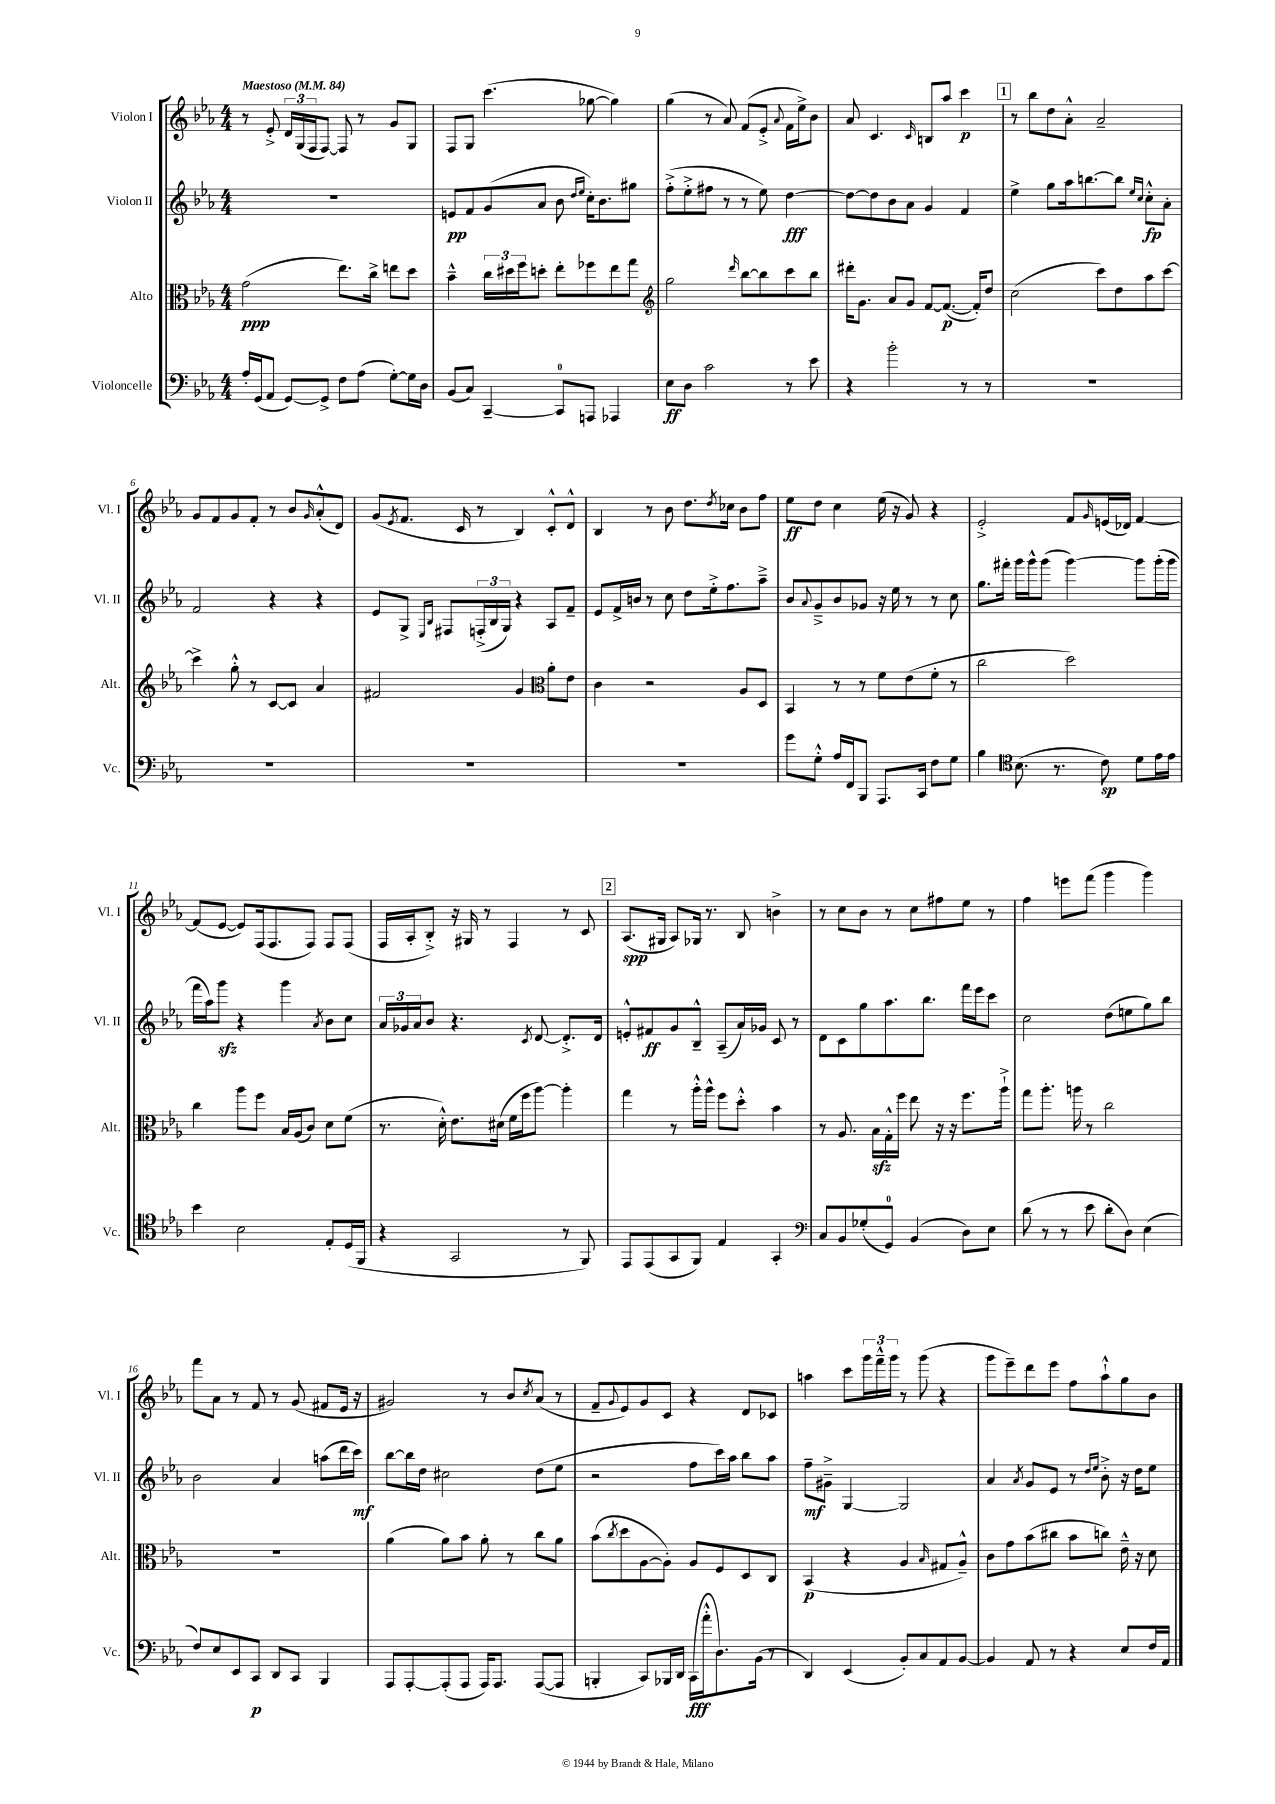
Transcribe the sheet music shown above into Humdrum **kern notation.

**kern	**kern	**kern	**kern
*staff4	*staff3	*staff2	*staff1
*clefF4	*clefC3	*clefG2	*clefG2
*k[b-e-a-]	*k[b-e-a-]	*k[b-e-a-]	*k[b-e-a-]
*M4/4	*M4/4	*M4/4	*M4/4
*MM84	*MM84	*MM84	*MM84
16A-'	(2g	1r	8r
(16GG	.	.	.
8AA-	.	.	8e-'^
[8GG)	.	.	24d
.	.	.	(24G
.	.	.	24F
8GG^]	.	.	[8F)
8F	8.ee-)	.	8F]
(8A-	.	.	8r
.	16cc^	.	.
[8G')	8ee	.	8g
16G]	8dd	.	8G
16D	.	.	.
=	=	=	=
(8BB-	4b-~^^	8e	8F
8C)	.	8f	8G
[4CC~	24cc	(8g	(4.ccc
.	24dd#	.	.
.	24ff	.	.
.	8dd'	8a-	.
8CC]	8ee-'	8b-	.
.	.	16qqdd	.
.	.	16qqee-	.
8AAA	8ff-	16cc')	[8gg-
.	.	8.b-	.
4AAA-	8ee-	.	4gg-])
.	8gg	8gg#	.
=	=	=	=
*	*clefG2	*	*
8E-	2gg	(8ff'^	(4gg
8D	.	8ee-'^	.
2c	.	8ff#	8r
.	.	8r	8a-)
.	16qqddd	.	.
.	[8bb-	8r	(8f
.	8bb-]	8ee-)	8e-'^
.	.	.	8qqa-
8r	8ccc	[4dd	16f
.	.	.	16ee-^)
8e-	8bb-	.	8b-
=	=	=	=
4r	16ddd#'	8dd_	8a-
.	8.g	.	.
.	.	8dd]	4.c
2b-'	8a-	8b-	.
.	8g	8a-	.
.	.	.	16qqc
.	[8f	4g	8B
.	(8.f_	.	8aa-
8r	.	4f	4ccc
.	16f'])	.	.
8r	8dd	.	.
=	=	=	=
1r	(2cc	4ee-^	8r
.	.	.	8bb-
.	.	8gg	8dd
.	.	16aa-	8a-'^^
.	.	[8.bb	.
.	8ccc)	.	2a-~
.	8dd	8bb]	.
.	.	16qqee-	.
.	.	16qqcc	.
.	8aa-	8cc'^^	.
.	[8ccc	8a-'	.
=	=	=	=
1r	4ccc^]	2f	8g
.	.	.	8f
.	8gg'^^	.	8g
.	8r	.	8f'
.	[8c	4r	8r
.	8c]	.	8b-
.	.	.	16qqg
.	4a-	4r	(8a-'^^
.	.	.	8d)
=	=	=	=
1r	2f#	8e-	(8g
.	.	.	8qe-
.	.	8G^	8.f
.	.	16qqE-	.
.	.	16qqB-	.
.	.	8F#	.
.	.	.	16c
.	.	(24F'^	8r
.	.	24B-	.
.	.	24G)	.
.	4g	4r	4B-)
*	*clefC3	*	*
.	8a-'	8A-	8c'^^
.	8e-	8f~	8d^^
=	=	=	=
1r	4c	8e-	4B-
.	.	16f^	.
.	.	16b	.
.	2r	8r	8r
.	.	8cc	8b-
.	.	8dd	8.dd
.	.	16ee-'^	.
.	.	.	8qdd
.	.	8.ff	16cc-
.	8A-	.	8b-
.	8D	8aa-~^	8ff
=	=	=	=
8g	4BB-	8b-	8ee-
.	.	8qqa-	.
8G'^^	.	8g~^	8dd
16A-	8r	8b-	4cc
16FF	.	.	.
8BBB-	8r	8g-	.
8.AAA-	8f	16r	(16ee-
.	.	16ee-	16r
.	(8e-	8r	8g)
16CC	.	.	.
8F	8f'	8r	4r
8G	8r	8cc	.
=	=	=	=
4B-	2cc	8.gg	2e-'^
.	.	16fff#'	.
*clefC4	*	*	*
(8.B-	.	16ggg	.
.	.	16ggg^^	.
.	.	(8ggg	.
8.r	.	.	.
.	2dd)	[4ggg)	8f
.	.	.	16qqg
8c)	.	.	(16e
.	.	.	16d-)
8d	.	8ggg]	[4f
16e-	.	(16ggg'	.
16e-	.	16ggg	.
=	=	=	=
4b-	4cc	16fff	(8f]
.	.	16aa-)	.
.	.	8ggg	[8e-
2B-	8aa-	4r	8e-])
.	8ff	.	(16F
.	.	.	8.F
.	16B-	4ggg	.
.	(16A-	.	.
.	8c)	.	8F)
.	.	8qa-	.
8E-'	8d	8b-	8F
(16D	(8f	8cc	(8F
16FF	.	.	.
=	=	=	=
4r	8.r	24a-	16F
.	.	24g-	.
.	.	.	16A-'
.	.	24a-	.
.	.	8b-	8B-'^)
.	16d'^^)	.	.
2GG	8.e-	4.r	16r
.	.	.	16G#
.	.	.	8r
.	(16d#	.	.
.	16f	.	4F
.	16ff	.	.
.	.	8qc	.
.	[8aa-)	[8d	.
8r	4aa-']	8.d'^]	8r
8FF)	.	.	8c
.	.	16d	.
=	=	=	=
8EE-	4gg	8e'^^	(8.A-
(8EE-	.	8f#	.
.	.	.	16G#
8GG	8r	8g	8A-)
8FF)	16aa-'^^	8B-~^^	16G-
.	16aa-^^	.	8.r
4E-	8ff	(8A-~	.
.	8dd'^^	16a-)	8B-
.	.	16g-	.
4GG'	4b-	8c	4b^
.	.	8r	.
=	=	=	=
*clefF4	*	*	*
8C	8r	8d	8r
8BB-	8.A-	8c	8cc
(8G-'	.	8gg	8b-
.	16B-	.	.
8GG)	16G'^^	8.aa-	8r
.	16ff	.	.
(4BB-	8ee-	.	8cc
.	.	8.bb-	.
.	16r	.	8ff#
.	16r	.	.
8D)	8.ff	16fff	8ee-
.	.	16eee-	.
8E-	.	8ccc	8r
.	16aa-`^	.	.
=	=	=	=
(8d	8gg	2cc	4ff
8r	8.aa-'	.	.
8r	.	.	8eee
.	16aa	.	.
8e-	8r	.	(8fff
8d'	2cc	(8dd	4ggg
8D)	.	8ee	.
(4E-	.	8gg)	4ggg)
.	.	8bb-	.
=	=	=	=
8F)	1r	2b-	8fff
8E-	.	.	8a-
8EE-	.	.	8r
8CC	.	.	8f
8DD	.	4a-	8r
8CC	.	.	(8g
4BBB-	.	(8aa	8f#
.	.	16ddd	16e-
.	.	16ccc)	16r
=	=	=	=
8AAA-	(4a-	[8bb-	2g#)
[8AAA-'	.	16bb-]	.
.	.	16dd	.
(8AAA-']	8a-)	2cc#	.
8AAA-	8b-	.	.
16AAA-)	8a-'	.	8r
8.AAA-	.	.	.
.	8r	.	8b-
.	.	.	8qcc
([8AAA-	8cc	(8dd	(8a-
8AAA-]	8a-	8ee-	8r
=	=	=	=
4BBB'	(8b-	2r	8f~
.	8qcc	.	8qqg
.	8dd	.	8e-)
8CC)	[8A-	.	8g
16BBB-	8A-'])	.	8c
16DD	.	.	.
(16CC	8A-	8ff	4r
16a-'^^	.	.	.
8.D)	8F	16ccc)	.
.	.	16aa-	.
.	8D	8bb-	8d
(16BB-	.	.	.
8r	8C	8aa-	8c-
=	=	=	=
4DD)	(4BB-	8ff~	4aa
.	.	8g#~^	.
(4EE-	4r	[4G	8ccc
.	.	.	24ggg
.	.	.	24fff~^^
.	.	.	24ggg
8BB-')	4A-	2G]	8r
8C	.	.	(8ggg
.	16qqB-	.	.
8AA-	8G#	.	4r
[8BB-	8A-~^^)	.	.
=	=	=	=
4BB-]	8c	4a-	8ggg
.	8g	.	8eee-~)
.	.	8qa-	.
8AA-	(8b-	8g	8ddd
8r	8cc#	8e-	8eee-
4r	8b-	8r	8ff
.	.	16qqdd	.
.	.	16qqee-	.
.	8cc)	8b-'^	8aa-`^^
8E-	16e-~^^	16r	8gg
.	16r	16dd	.
16F	8d	8ee-	8b-
16AA-	.	.	.
==	==	==	==
*-	*-	*-	*-
